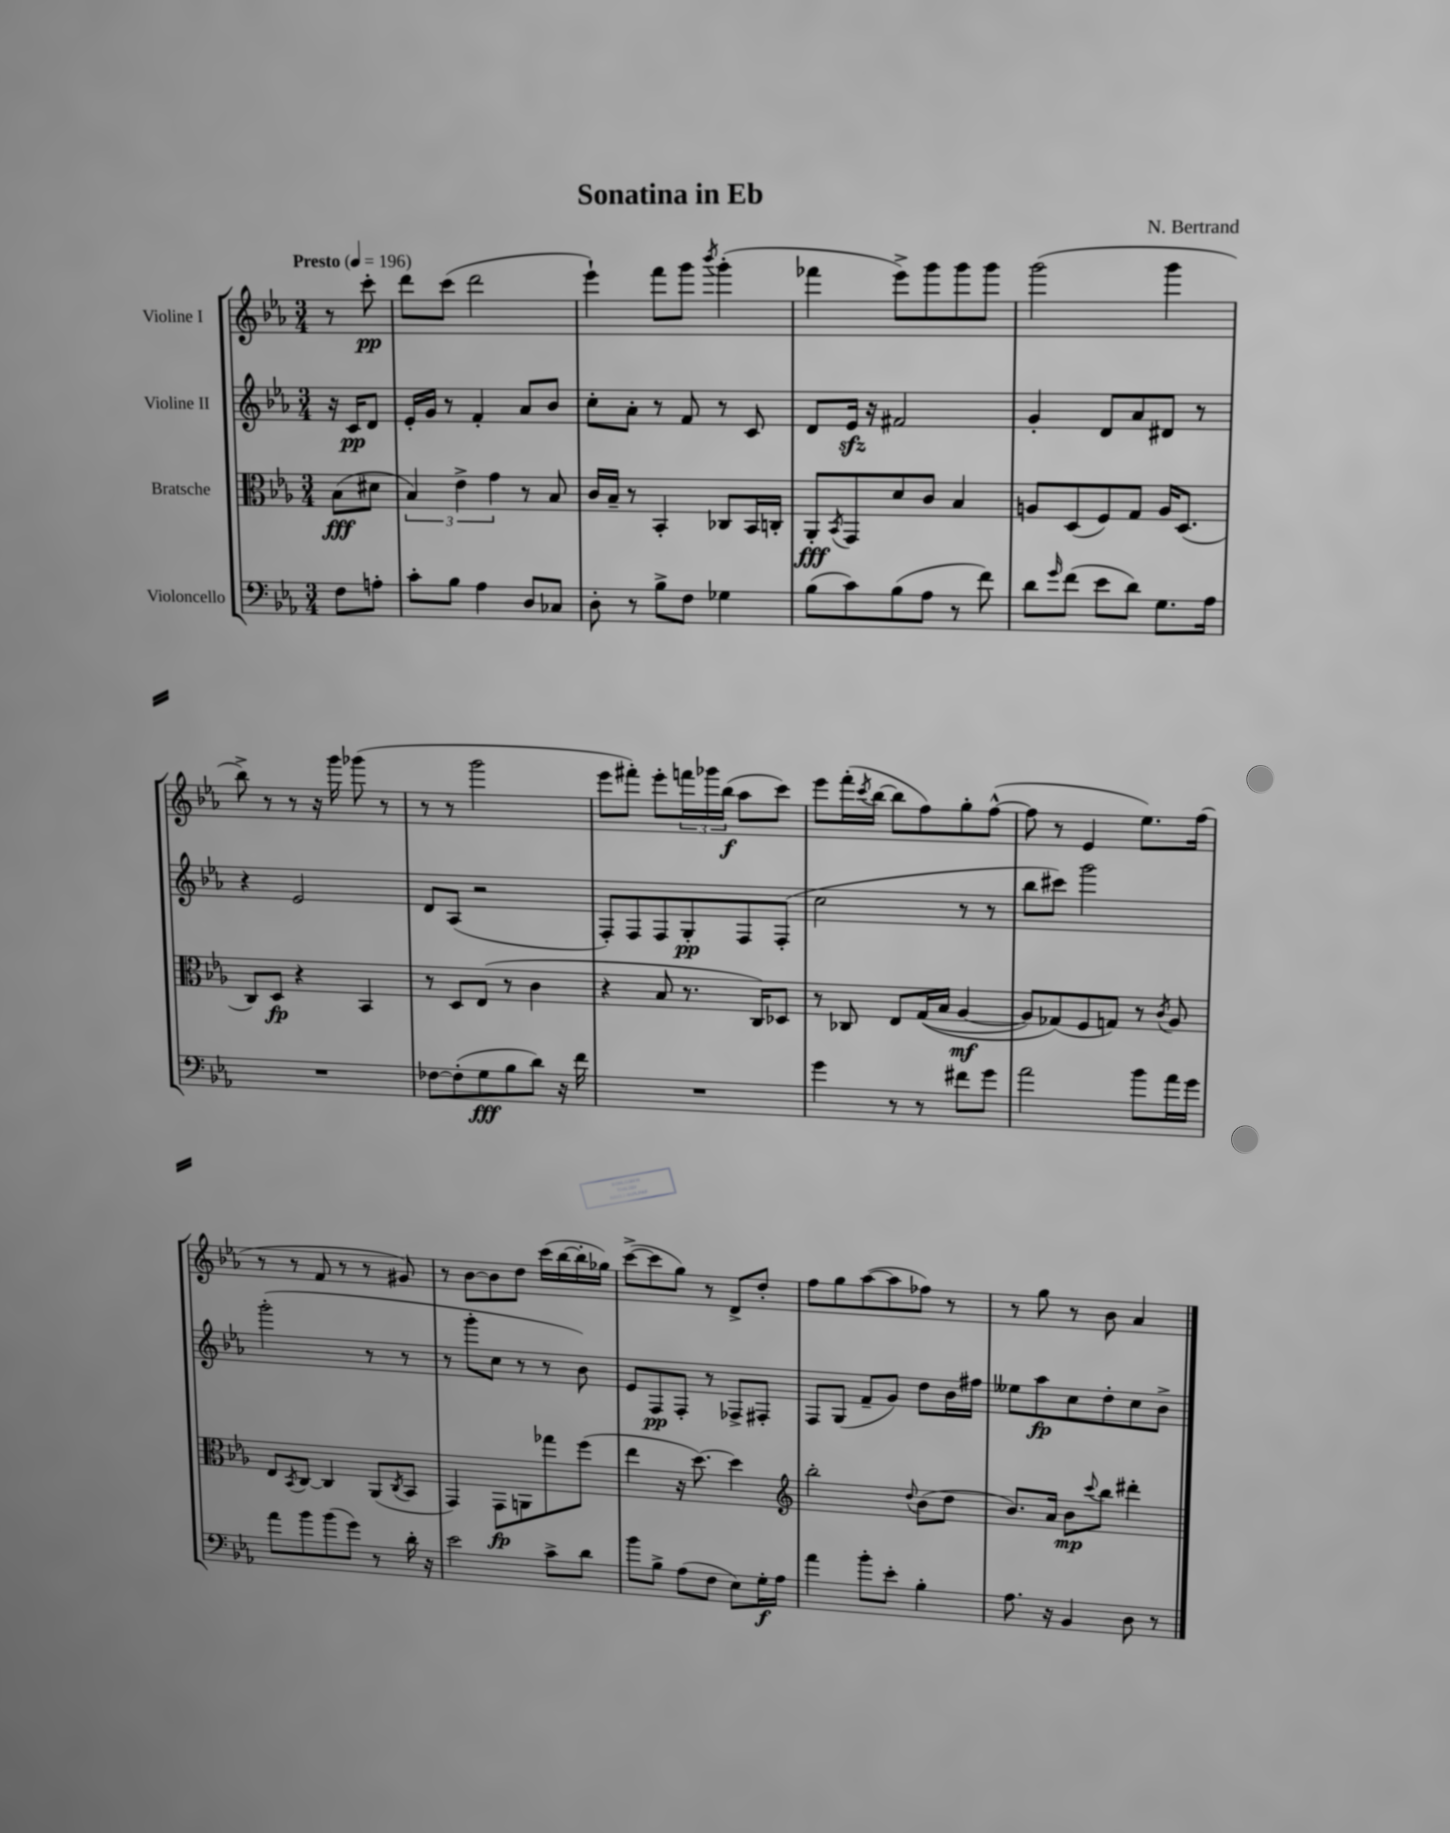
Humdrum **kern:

**kern	**dynam	**kern	**dynam	**kern	**dynam	**kern	**dynam
*part4	*part4	*part3	*part3	*part2	*part2	*part1	*part1
*staff4	*staff4	*staff3	*staff3	*staff2	*staff2	*staff1	*staff1
*I"Violoncello	*	*I"Bratsche	*	*I"Violine II	*	*I"Violine I	*
*clefF4	*	*clefC3	*	*clefG2	*	*clefG2	*
*k[b-e-a-]	*	*k[b-e-a-]	*	*k[b-e-a-]	*	*k[b-e-a-]	*
*M3/4	*	*M3/4	*	*M3/4	*	*M3/4	*
*MM196	*	*MM196	*	*MM196	*	*MM196	*
=	=	=	=	=	=	=	=
!	!	!	!	!	!	!LO:TX:a:B:t=Presto	!
8F\L	.	(8B-\L	fff	16r	.	8r	.
.	.	.	.	16c/KL	pp	.	.
8An'\J	.	8d#X\J	.	8d/J	.	8ccc'\	pp
=1	=1	=1	=1	=1	=1	=1	=1
8c'\L	.	6B-/)	.	16e-'/LL	.	8ddd\L	.
.	.	.	.	16g/JJ	.	.	.
8B-\J	.	.	.	8r	.	(8ccc\J	.
.	.	6e-^\	.	.	.	.	.
4A-\	.	.	.	4f'/	.	2ddd\	.
.	.	6g\	.	.	.	.	.
8D/L	.	8r	.	8a-/L	.	.	.
8C-X/J	.	8B-/	.	8b-/J	.	.	.
=2	=2	=2	=2	=2	=2	=2	=2
8D'\	.	16c/LL	.	8cc'\L	.	4eee-`\)	.
.	.	16B-~/JJ	.	.	.	.	.
8r	.	8r	.	8a-'\J	.	.	.
8B-^\L	.	4BB-'/	.	8r	.	8fff\L	.
8F\J	.	.	.	8f/	.	8ggg\J	.
.	.	.	.	.	.	8qbbb-/	.
4G-X\	.	8C-X/L	.	8r	.	(4ggg'\	.
.	.	16BB-/L	.	8c/	.	.	.
.	.	16Cn'/JJ	.	.	.	.	.
=3	=3	=3	=3	=3	=3	=3	=3
(8B-\L	.	8AA-'/L	fff	8d/L	.	4fff-X\	.
.	.	8qBB-/	.	.	.	.	.
8c\)	.	8GG/	.	16e-zz/Jk	.	.	.
.	.	.	.	16r	.	.	.
(8B-\	.	8d/	.	2f#X/	.	8eee-^\L)	.
8A-\J	.	8c/J	.	.	.	8ggg\	.
8r	.	4B-/	.	.	.	8ggg\	.
8f\)	.	.	.	.	.	8ggg\J	.
=4	=4	=4	=4	=4	=4	=4	=4
8d\L	.	8An/L	.	4g'/	.	(2ggg\	.
16qqg/	.	.	.	.	.	.	.
(8f\J	.	(8D/	.	.	.	.	.
8e-\L	.	8F/)	.	8d/L	.	.	.
8d\J)	.	8G/J	.	8a-/	.	.	.
8.G\L	.	16A/KL	.	8d#X/J	.	4ggg\	.
.	.	(8.D/J	.	.	.	.	.
.	.	.	.	8r	.	.	.
16A-\Jk	.	.	.	.	.	.	.
!!LO:LB:g=z
=5	=5	=5	=5	=5	=5	=5	=5
2.r	.	8C/L)	.	4r	.	8bb-^\)	.
.	.	8D/J	fp	.	.	8r	.
.	.	4r	.	2e-/	.	8r	.
.	.	.	.	.	.	16r	.
.	.	.	.	.	.	16ggg\	.
.	.	4BB-/	.	.	.	(8ggg-X\	.
.	.	.	.	.	.	8r	.
=6	=6	=6	=6	=6	=6	=6	=6
[8F-X\L	.	8r	.	8d/L	.	8r	.
(8F-'\]	.	8D/L	.	(8A-/J	.	8r	.
8G\	fff	(8E-/J	.	2r	.	2ggg\	.
8B-\	.	8r	.	.	.	.	.
8d\J)	.	4c\	.	.	.	.	.
16r	.	.	.	.	.	.	.
16f\	.	.	.	.	.	.	.
=7	=7	=7	=7	=7	=7	=7	=7
2.r	.	4r	.	8F'/L)	.	8eee-\L	.
.	.	.	.	8F/	.	8fff#X'\J)	.
.	.	8B-/	.	8F/	.	8eee-'\L	.
.	.	8.r	.	8G'/	pp	24fffn\L	.
.	.	.	.	.	.	24ggg-X\	.
.	.	.	.	.	.	(24bb-\JJ	f
.	.	.	.	8F/	.	8aa-\L	.
.	.	16C/KL)	.	.	.	.	.
.	.	8D-X/J	.	(8F'/J	.	8ccc\J)	.
=8	=8	=8	=8	=8	=8	=8	=8
4g\	.	8r	.	2cc\	.	8eee-\L	.
.	.	8C-X/	.	.	.	(16fff'\L	.
.	.	.	.	.	.	8qccc/	.
.	.	.	.	.	.	[16bb-\JJ	.
8r	.	8E-/L	.	.	.	8bb-\L]	.
8r	.	((16G/L	.	.	.	8ff\)	.
.	.	16B-/JJ	.	.	.	.	.
8f#X\L	.	[4A-/	mf	8r	.	8gg'\	.
8g\J	.	.	.	8r	.	([8ff^^\J	.
=9	=9	=9	=9	=9	=9	=9	=9
2a-\	.	8A-/L])	.	8bb-\L	.	8ff\]	.
.	.	(8G-X/)	.	8ccc#X\J)	.	8r	.
.	.	8F/	.	2ggg\	.	4e-/	.
.	.	8Gn/J)	.	.	.	.	.
8b-\L	.	8r	.	.	.	8.ee-\L)	.
.	.	8qc/	.	.	.	.	.
16a-\L	.	8A-/	.	.	.	.	.
16g\JJ	.	.	.	.	.	(16ff\Jk	.
!!LO:LB:g=z
=10	=10	=10	=10	=10	=10	=10	=10
8a-\L	.	8E-/L	.	(2ggg'\	.	8r	.
.	.	8qBB-/	.	.	.	.	.
8b-\	.	[8C/J	.	.	.	8r	.
(8b-\	.	4C/]	.	.	.	8f/	.
8g\J)	.	.	.	.	.	8r	.
8r	.	(8AA-/L	.	8r	.	8r	.
.	.	8qC/	.	.	.	.	.
16d'\	.	8BB-/J	.	8r	.	8g#X/)	.
16r	.	.	.	.	.	.	.
=11	=11	=11	=11	=11	=11	=11	=11
2e-\	.	4GG/)	.	8r	.	8r	.
.	.	.	.	8ggg'\L	.	[8b-\L	.
.	.	8GG\L	fp	8cc\J	.	8b-\]	.
.	.	8AAn\	.	8r	.	8dd\J	.
8c^\L	.	8gg-X\	.	8r	.	(16ccc\LL	.
.	.	.	.	.	.	[16bb-\	.
8d\J	.	(8ff\J	.	8b-\)	.	16bb-'\]	.
.	.	.	.	.	.	16gg-X\JJ)	.
=12	=12	=12	=12	=12	=12	=12	=12
8b-\L	.	4ee-\	.	8e-/L	.	([8ccc^\L	.
8B-^\J	.	.	.	8F/	pp	8ccc\]	.
(8A-\L	.	16r	.	8F'/J	.	8gg\J)	.
.	.	[8.dd\)	.	.	.	.	.
8F\J	.	.	.	8r	.	8r	.
8E-\L)	.	4dd\]	.	8F-X^/L	.	8d^/L	.
16G'\L	f	.	.	8F#X'/J	.	8dd'/J	.
16A-\JJ	.	.	.	.	.	.	.
=13	=13	=13	=13	=13	=13	=13	=13
*	*	*clefG2	*	*	*	*	*
4a-\	.	2bb-'\	.	8F/L	.	8ff\L	.
.	.	.	.	(8G/J	.	8gg\	.
8b-'\L	.	.	.	8f~/L	.	([8aa-\	.
8e-'\J	.	.	.	8g/J)	.	8aa-\]	.
.	.	8qqdd/	.	.	.	.	.
4B-'\	.	(8b-\L	.	8dd\L	.	8ff-X\J)	.
.	.	8dd\J	.	16b-\L	.	8r	.
.	.	.	.	16ff#X\JJ	.	.	.
=14	=14	=14	=14	=14	=14	=14	=14
8.A-\	.	8.b-/L)	.	8ee--X\L	.	8r	.
.	.	.	.	8aa-\	fp	8gg\	.
16r	.	16a-/Jk	.	.	.	.	.
4BB-/	.	8b-\L	mp	8cc\	.	8r	.
.	.	8qqccc/	.	.	.	.	.
.	.	8bb-\J	.	8dd'\	.	8b-\	.
8D\	.	4ddd#X'\	.	8cc\	.	4a-/	.
8r	.	.	.	8b-^\J	.	.	.
==	==	==	==	==	==	==	==
*-	*-	*-	*-	*-	*-	*-	*-
